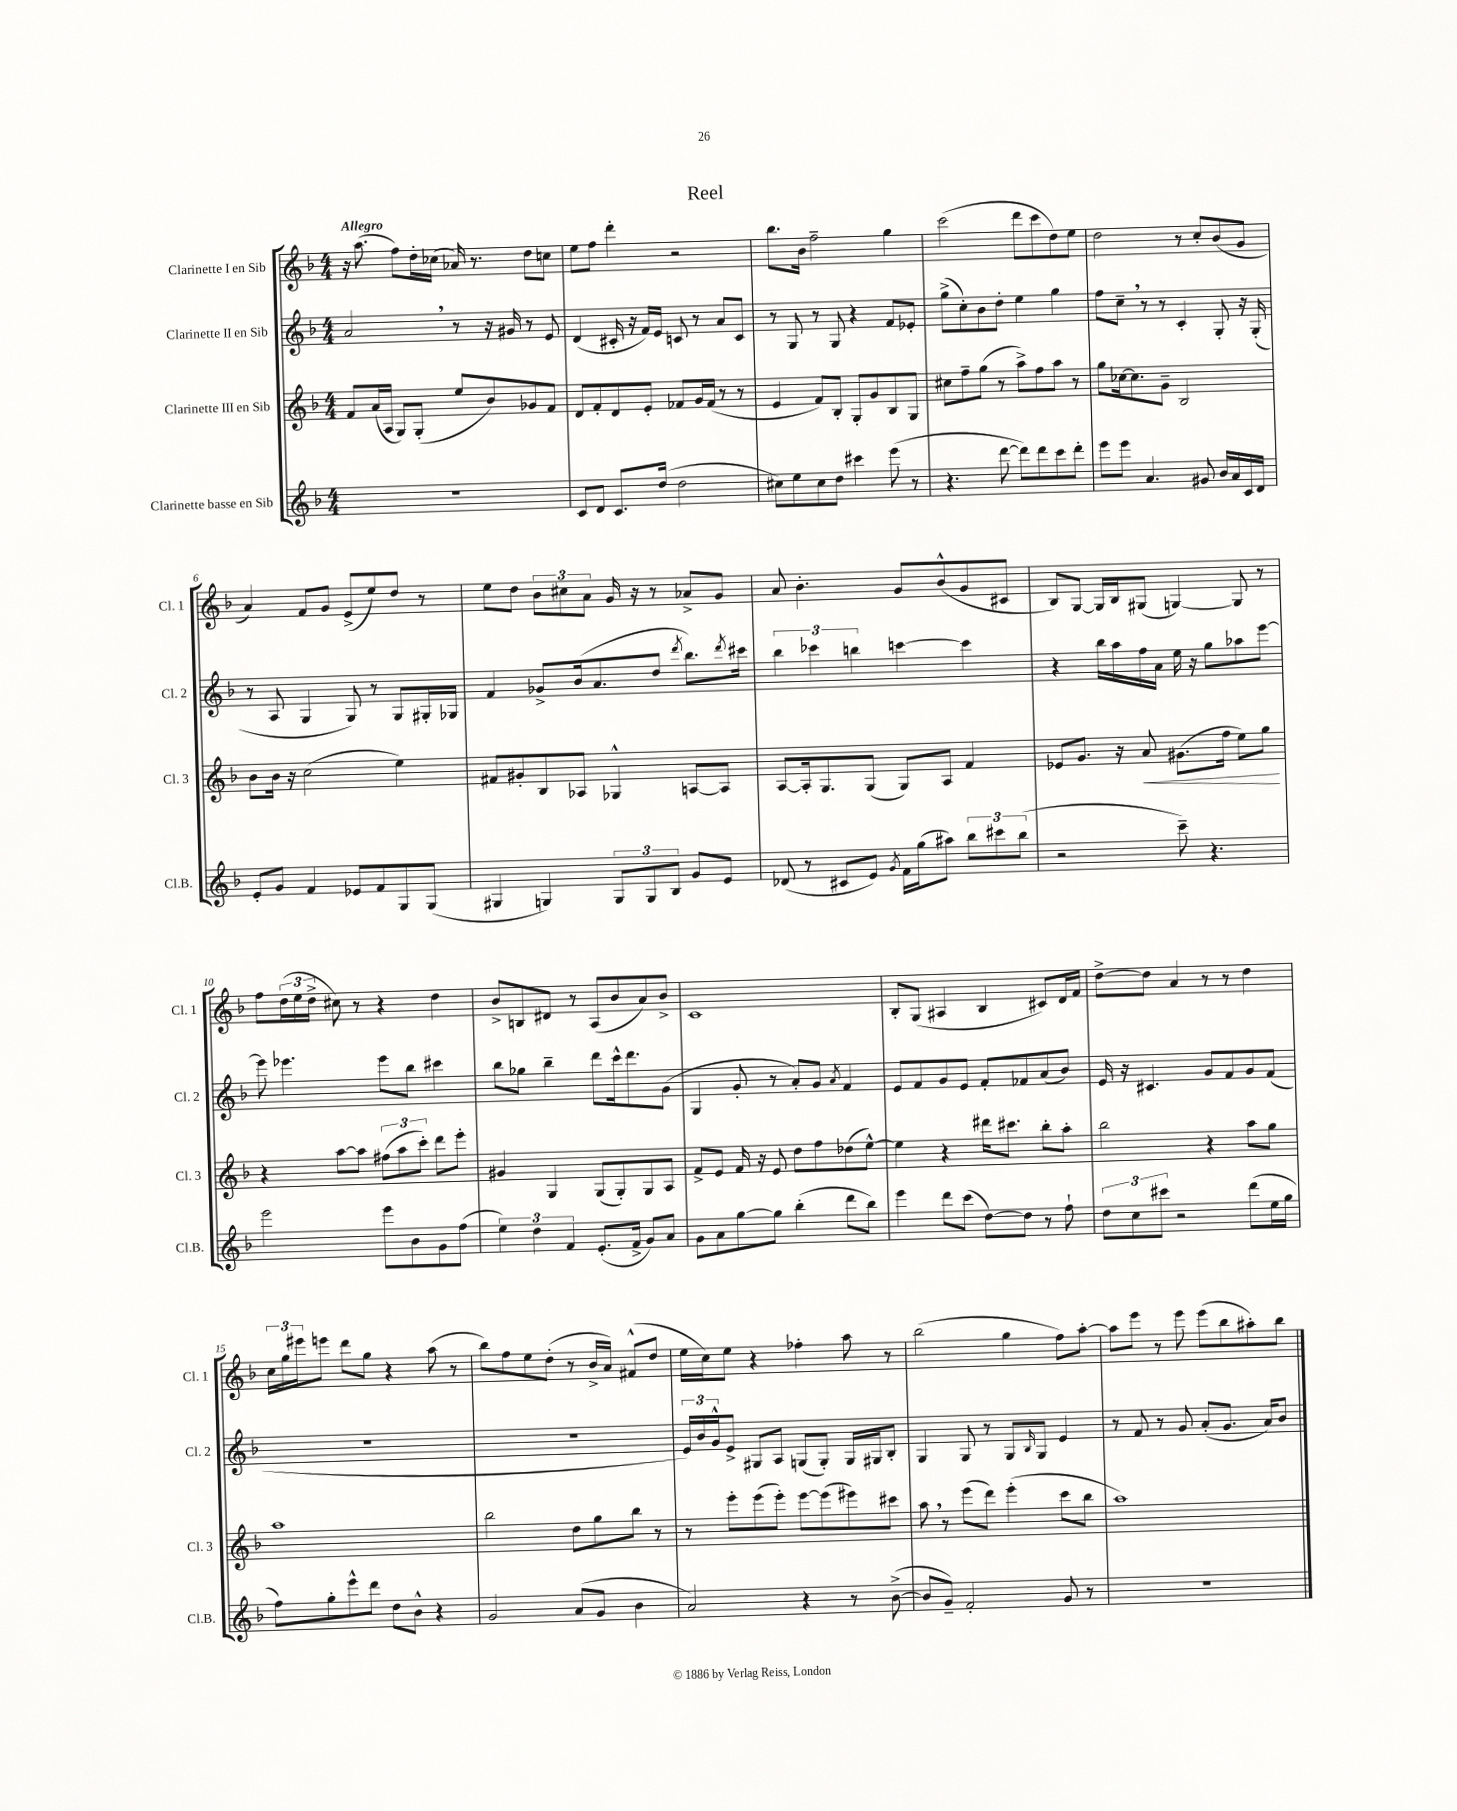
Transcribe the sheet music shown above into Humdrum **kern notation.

**kern	**kern	**dynam	**kern	**kern
*part4	*part3	*part3	*part2	*part1
*staff4	*staff3	*staff3	*staff2	*staff1
*I"Clarinette basse en Sib	*I"Clarinette III en Sib	*	*I"Clarinette II en Sib	*I"Clarinette I en Sib
*I'Cl.B.	*I'Cl. 3	*	*I'Cl. 2	*I'Cl. 1
*clefG2	*clefG2	*	*clefG2	*clefG2
*k[b-]	*k[b-]	*	*k[b-]	*k[b-]
*M4/4	*M4/4	*	*M4/4	*M4/4
=1	=1	=1	=1	=1
!	!	!	!	!LO:TX:a:B:t=Allegro
1r	8f/L	.	2a,/	16r
.	.	.	.	(8.aa\
.	(16a/L	.	.	.
.	16A/JJ	.	.	.
.	8G/L)	.	.	8ff\L)
.	(8G'/J	.	.	16dd'\L
.	.	.	.	(16cc-X\JJ
.	8ee/L	.	8r	16a-X/)
.	.	.	.	8.r
.	8b-/)	.	16r	.
.	.	.	16g#X/	.
.	8g-X/	.	8r	8dd\L
.	8f/J	.	8e/	8ccn\J
=2	=2	=2	=2	=2
8c/L	8d/L	.	(4d/	8ee\L
8d/J	8f'/	.	.	8ff\J
8.c/L	8d/	.	16c#X'/	4ddd'\
.	.	.	16r	.
.	8e'/J	.	16f/LL)	.
(16dd/Jk	.	.	16e/JJ	.
2dd\	8f-X/L	.	8cn/	2r
.	16g/L	.	8r	.
.	(16f-/JJ	.	.	.
.	8r	.	8a/L	.
.	8r	.	8c/J	.
=3	=3	=3	=3	=3
8cc#X\L)	4e/	.	8r	8.bb-\L
8ee\	.	.	8G/	.
.	.	.	.	16b-\Jk
8cc#\	8f/L)	.	8r	2ff~\
8dd\J	8B-'/J	.	8G/	.
4ccc#X\	8G'/L	.	4r	.
.	8g/	.	.	.
(8eee\	8B-/	.	8f/L	4gg\
8r	8G/J	.	8e-X'/J	.
=4	=4	=4	=4	=4
4.r	8cc#X\L	.	(8gg^\L	(2ccc\
.	8ff~\	.	8cc'\)	.
.	(8gg\J	.	8b-\	.
[8ddd\	8r	.	8dd'\J	.
8ddd\L])	8aa^\L)	.	4ee\	8ddd\L
8ddd\	8ff\	.	.	8ccc\
8ccc\	8aa\J	.	4gg\	8dd\)
8ddd'\J	8r	.	.	8ee\J
=5	=5	=5	=5	=5
8eee\L	8gg\L	.	8ff\L	2dd\
8eee\J	[16cc-X\k	.	8cc~,\J	.
.	8.cc-\]	.	.	.
4.a/	.	.	8r	.
.	8g~\J	.	8r	.
.	2B-/	.	4c'/	8r
8g#X/	.	.	.	8cc'/L
16b-/LL	.	.	8G'/	(8b-/
16a/	.	.	.	.
16c/	.	.	16r	8g/J
16d/JJ	.	.	(16G'/	.
!!LO:LB:g=z
=6	=6	=6	=6	=6
8e'/L	8b-\L	.	8r	4a/)
8g/J	16b-\Jk	.	8A/	.
.	16r	.	.	.
4f/	(2cc\	.	4G/	8f/L
.	.	.	.	8g/J
8e-X/L	.	.	8G/)	(8e^/L
8f/	.	.	8r	8ee/)
8G/	4ee\)	.	8G/L	8dd/J
(8G/J	.	.	16G#X'/L	8r
.	.	.	16G-X/JJ	.
=7	=7	=7	=7	=7
4G#X/	8f#X/L	.	4f/	8ee\L
.	8g#X'/	.	.	8dd\J
4Gn/)	8B-/	.	8g-X^/L	12b-\L
.	.	.	.	12cc#X\
.	8A-X/J	.	(16b-/k	.
.	.	.	.	12a\J
.	.	.	8.a/	.
12G/L	4G-X^^/	.	.	16g/
.	.	.	.	16r
12G/	.	.	.	.
.	.	.	8dd/J	8r
12B-/J	.	.	.	.
.	.	.	8qddd/	.
8g/L	[8An/L	.	8.bb-\L)	8a-X^/L
8e/J	8A/J]	.	.	8g/J
.	.	.	8qddd/	.
.	.	.	16ccc#X\Jk	.
=8	=8	=8	=8	=8
(8d-X/	[8A/L	.	6bb-\	8a/
8r	16A'/k]	.	.	4.b-'\
.	.	.	6ccc-X\	.
.	8.G/	.	.	.
8c#X/L	.	.	.	.
.	.	.	6bbn\	.
8e/J)	(8G/J	.	.	.
8qg/	.	.	.	.
16f\LL	8G/L)	.	[4cccn\	8g/L
(16gg\J	.	.	.	.
8aa#X\J)	8A/J	.	.	(8b-^^/
12bb-\L	4f/	.	4ccc\]	8g/
12ccc#X\	.	.	.	.
.	.	.	.	8c#X/J
(12bb-\J	.	.	.	.
=9	=9	=9	=9	=9
2r	8e-X/L	.	4r	8B-/L)
.	8.g/J	.	.	[8G/J
.	.	.	16bb-\LL	16G/LL]
.	16r	.	16aa\	16B-/J
!	!	!LO:HP:b	!	!
.	8a/	<	16ff\	(8G#X/J
.	.	.	16a\JJ	.
8ccc~\)	(8.g#X\L	.	16ee\	[4Gn/)
.	.	.	16r	.
4.r	.	.	8gg\L	.
.	16ff\Jk	.	.	.
.	8ee\L)	.	8aa-X\	8G/]
.	8gg\J	.	[8eee\J	8r
.	.	[	.	.
!!LO:LB:g=z
=10	=10	=10	=10	=10
2eee\	4r	.	8eee\]	8ff\L
.	.	.	4.eee-X\	(24dd\L
.	.	.	.	24ee\
.	.	.	.	24dd^\JJ
.	[8aa\L	.	.	8cc#X\)
.	8aa\J]	.	.	8r
8eee\L	(12ff#X\L	.	8eee-\L	4r
.	12aa\	.	.	.
8b-\	.	.	8bb-\J	.
.	12ccc'\J)	.	.	.
8g\	8ddd\L	.	4ccc#X\	4dd\
(8ff\J	8eee'\J	.	.	.
=11	=11	=11	=11	=11
6ee\)	4g#X/	.	8bb-\L	8b-^/L
.	.	.	8gg-X\J	8Bn/
6dd\	.	.	.	.
.	4G/	.	4bb-~\	8d#X/J
6f/	.	.	.	.
.	.	.	.	8r
(8.e'/L	(8G/L	.	8ddd\L	(8A/L
.	8G'/)	.	16ccc^^\k	8b-/
16f^/Jk	.	.	8.ddd\	.
8g/L)	8G/	.	.	8a/)
8a/J	8A/J	.	(8g\J	8b-^/J
=12	=12	=12	=12	=12
8g\L	8f^/L	.	4G/	1c
8a\	8e/J	.	.	.
[8gg\	16f/	.	8g'/	.
.	16r	.	.	.
8gg\J]	8e/	.	8r	.
(4bb-'\	8dd\L	.	8a'/L)	.
.	8ff\	.	8g/J	.
.	.	.	8qa/	.
8ddd\L	(8dd-X\	.	4f/	.
8bb-\J)	[8ee^^\J)	.	.	.
=13	=13	=13	=13	=13
4eee\	4ee\]	.	8e/L	8B-'/L
.	.	.	8f/	(8G/J
8ddd\L	4r	.	8g/	4A#X/
(8ccc\J	.	.	8e/J	.
[8dd\L)	16ddd#X\KL	.	8f'/L	4B-/
.	8.ccc#X\J	.	.	.
8dd\J]	.	.	8f-X/	.
8r	8bb-'\L	.	(8a/	8c#X/L)
8ff`\	8aa'\J	.	8b-/J)	16d/L
.	.	.	.	16f/JJ
=14	=14	=14	=14	=14
12dd\L	2bb-\	.	16e/	[8dd^\L
.	.	.	16r	.
12cc\	.	.	.	.
.	.	.	4.c#X/	8dd\J]
12ccc#X\J	.	.	.	.
2r	.	.	.	4a/
.	4r	.	8g/L	8r
.	.	.	8f/	8r
(8ddd\L	8aa\L	.	8g/	4dd\
16ee\L	8gg\J	.	(8f/J	.
16gg\JJ	.	.	.	.
!!LO:LB:g=z
=15	=15	=15	=15	=15
8ff\L)	1aa	.	1r	24cc\LL
.	.	.	.	24gg\
.	.	.	.	24eee#X\J
8gg'\	.	.	.	8eeen\J
8eee^^\	.	.	.	8ddd\L
8ddd\J	.	.	.	8gg\J
8dd\L	.	.	.	4r
8b-^^\J	.	.	.	.
4r	.	.	.	(8aa\
.	.	.	.	8r
=16	=16	=16	=16	=16
2g/	2bb-\	.	1r	8bb-\L)
.	.	.	.	8ff\
.	.	.	.	8ee\
.	.	.	.	(8dd'\J
(8a/L	8dd\L	.	.	8r
8g/J	8gg\	.	.	16b-^/LL
.	.	.	.	16a/JJ)
4b-\	8bb-\J	.	.	(8f#X^^/L
.	8r	.	.	8dd/J
=17	=17	=17	=17	=17
2a/)	8r	.	24e/LL)	16ee\LL
.	.	.	24b-/	.
.	.	.	.	16cc\J)
.	.	.	24g^^/J	.
.	8eee'\L	.	8e^/J	8ee\J
.	(8eee\	.	8G#X/L	4r
.	8eee'\J)	.	8A/J	.
4r	[8eee\L	.	(8Gn/L	4ff-X'\
.	(8eee\]	.	8G'/J)	.
8r	8eee#X\)	.	16G/LL	8aa\
.	.	.	16G#X/J	.
([8b-^\	8ccc#X\J	.	8B-'/J	8r
=18	=18	=18	=18	=18
8b-/L]	8aa,\	.	4G/	(2bb-\
8g~/J)	8r	.	.	.
2f'/	(8eee\L	.	8G/	.
.	8ddd\J)	.	8r	.
.	(4eee'\	.	8G/L	4gg\
.	.	.	16qqB-/	.
.	.	.	8G/J	.
8g/	8ccc\L	.	4e/	8ff\L)
8r	8bb-\J	.	.	[8aa'\J
=19	=19	=19	=19	=19
1r	1aa)	.	8r	8aa\L]
.	.	.	8f/	8eee\J
.	.	.	8r	8r
.	.	.	8g/	8eee\
.	.	.	(8a'/L	(8eee\L
.	.	.	8.g/J	8bb-\
.	.	.	.	8aa#X'\)
.	.	.	16a/KL)	.
.	.	.	8b-/J	8bb-\J
==	==	==	==	==
*-	*-	*-	*-	*-
